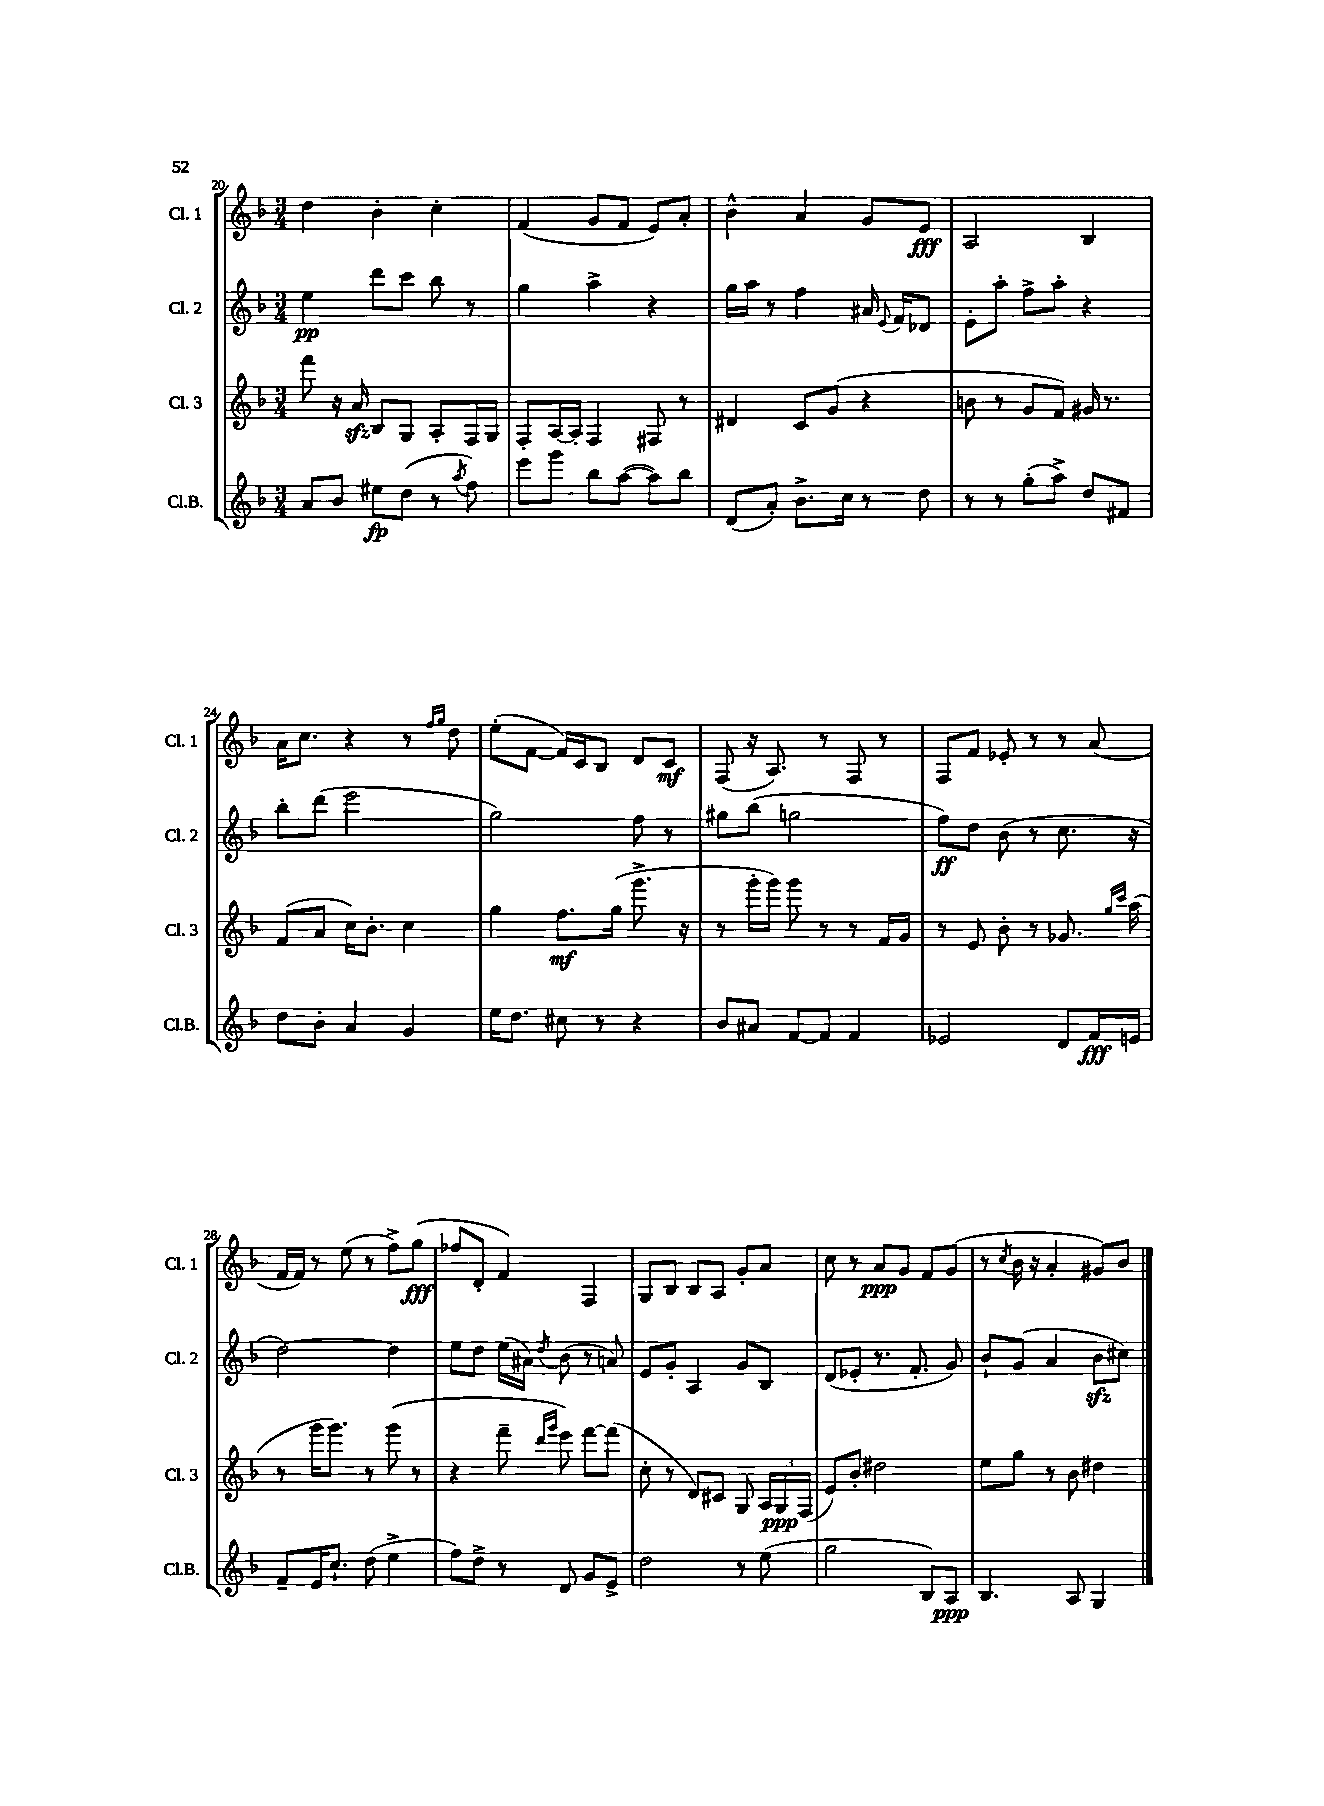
<<
\new StaffGroup <<
\new Staff = "s0" \with { instrumentName = "Cl. 1" shortInstrumentName = "Cl. 1" } {
    \clef treble \key f \major \numericTimeSignature \time 3/4
    \autoBeamOff d''4 bes'4-. c''4-. |
    f'4( g'8[ f'8] e'8[) a'8]-. |
    bes'4-^ a'4 g'8[ e'8]\fff |
    a2 bes4 |
    a'16[ c''8.] r4 r8 \grace { f''16[ g''16] } d''8 |
    e''8[-.( f'8]~ f'16[) c'16 bes8] d'8[ c'8]\mf |
    f8( r16 a8.) r8 f8 r8 |
    f8[ f'8] ees'8-. r8 r8 a'8( |
    f'16[ f'16]) r8 e''8( r8 f''8[->) g''8]\fff( |
    fes''8[ d'8]-. f'4) f4 |
    g8[ bes8] bes8[ a8] g'8[-. a'8] |
    c''8 r8 a'8[\ppp g'8] f'8[ g'8]( |
    r8 \acciaccatura { c''8 } bes'16 r16 a'4-. gis'8[) bes'8] \bar "|." |
}
\new Staff = "s1" \with { instrumentName = "Cl. 2" shortInstrumentName = "Cl. 2" } {
    \clef treble \key f \major \numericTimeSignature \time 3/4
    \autoBeamOff e''4\pp d'''8[ c'''8] bes''8 r8 |
    g''4 a''4-> r4 |
    g''16[ a''16] r8 f''4 ais'16 \appoggiatura { e'8 } f'16[ des'8] |
    e'8[-. a''8]-. f''8[-> a''8]-. r4 |
    bes''8[-. d'''8]( e'''2 |
    g''2) f''8 r8 |
    gis''8[ bes''8]( g''2 |
    f''8[\ff) d''8] bes'8( r8 c''8. r16 |
    d''2~) d''4 |
    e''8[ d''8] e''16[( ais'16]) \acciaccatura { d''8 } bes'8( r8 a'8) |
    e'8[ g'8]-. a4 g'8[ bes8] |
    d'8[( ees'8]-. r8. f'8.-. g'8) |
    bes'8[-! g'8]( a'4 bes'8[\sfz cis''8]) \bar "|." |
}
\new Staff = "s2" \with { instrumentName = "Cl. 3" shortInstrumentName = "Cl. 3" } {
    \clef treble \key f \major \numericTimeSignature \time 3/4
    \autoBeamOff f'''8 r16 a'16\sfz bes8[ g8] a8[-. f16 g16] |
    f8[-. a16~ a16]-. f4 fis8 r8 |
    dis'4 c'8[ g'8]( r4 |
    b'8 r8 g'8[ f'8]) gis'16 r8. |
    f'8[( a'8] c''16[) bes'8.]-. c''4 |
    g''4 f''8.[\mf g''16]( g'''8.-> r16 |
    r8 g'''16[-. g'''16]) g'''8 r8 r8 f'16[ g'16] |
    r8 e'8 bes'8-. r8 ges'8. \grace { g''16[ c'''16] } a''16( |
    r8 g'''16[ g'''8.]) r8 g'''8( r8 |
    r4 f'''8-- \grace { d'''16[ g'''16] } e'''8) f'''8[~ f'''8]( |
    c''8-. r8 d'8[) cis'8] g8 \tuplet 3/2 { a16[ g16\ppp f16]( } |
    e'8[) bes'8]-. dis''2 |
    e''8[ g''8] r8 bes'8 dis''4 \bar "|." |
}
\new Staff = "s3" \with { instrumentName = "Cl.B." shortInstrumentName = "Cl.B." } {
    \clef treble \key f \major \numericTimeSignature \time 3/4
    \autoBeamOff a'8[ bes'8] eis''8[\fp d''8]( r8 \acciaccatura { a''8 } f''8) |
    e'''8[ g'''8] bes''8[ a''8]~( a''8[) bes''8] |
    d'8[( a'8]-.) bes'8.[-> c''16] r8 d''8 |
    r8 r8 g''8[-.( a''8]->) d''8[ fis'8] |
    d''8[ bes'8]-. a'4 g'4 |
    e''16[ d''8.] cis''8 r8 r4 |
    bes'8[ ais'8] f'8[~ f'8] f'4 |
    ees'2 d'8[ f'16\fff e'16] |
    f'8[-- e'16 c''8.]-! d''8( e''4-> |
    f''8[) d''8]-> r8 d'8 g'8[ e'8]-> |
    d''2 r8 e''8( |
    g''2 bes8[) a8]\ppp |
    bes4. a8 g4 \bar "|." |
}
>>
>>
\layout { \context { \Score currentBarNumber = #20 } }
